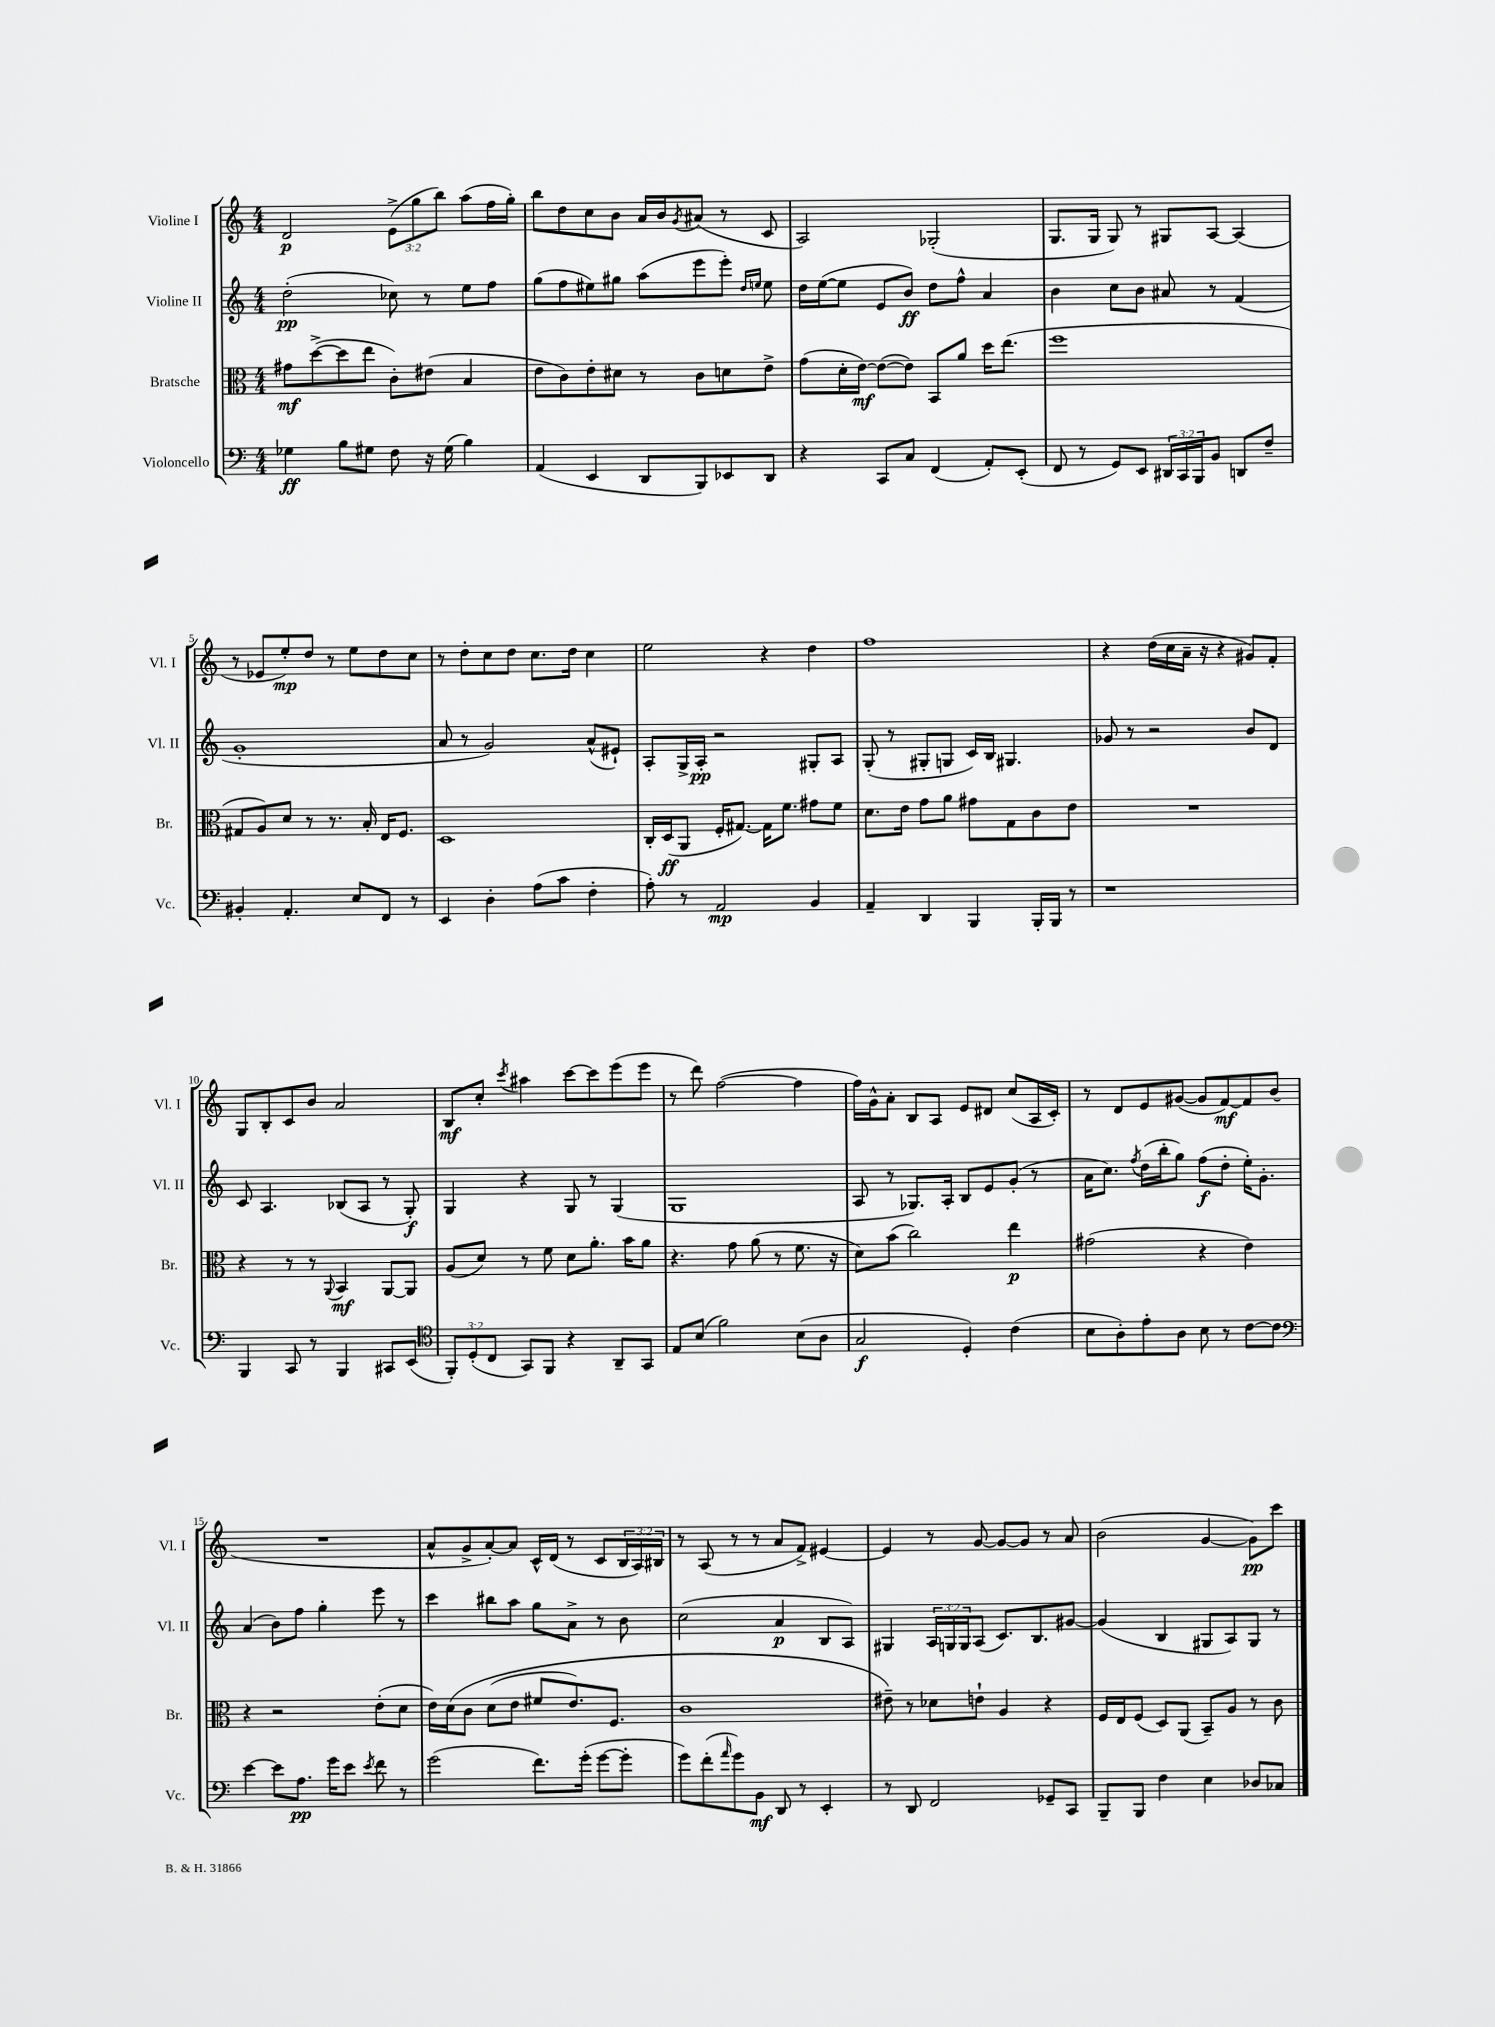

**kern	**kern	**kern	**kern
*staff4	*staff3	*staff2	*staff1
*clefF4	*clefC3	*clefG2	*clefG2
*k[]	*k[]	*k[]	*k[]
*M4/4	*M4/4	*M4/4	*M4/4
4G-\	8g#\L	(2dd'\	2d/
.	([8dd^\	.	.
8B\L	8dd\]	.	.
8G#\J	8ee\J	.	.
8F\	8c'\L)	8cc-\)	(12e^\L
.	.	.	12gg\
16r	(8e#\J	8r	.
.	.	.	12bb\J)
(16G#\	.	.	.
4B\)	4B/	8ee\L	(8aa\L
.	.	8ff\J	16ff\L
.	.	.	16gg'\JJ)
=	=	=	=
(4AA/	8e\L	(8gg\L	8bb\L
.	8c\)	8ff\	8dd\
4EE/	8e'\	8ee#\)	8cc\
.	8d#\J	8gg#\J	8b\J
8DD/L	8r	(8aa\L	16a/LL
.	.	.	16b/J
.	.	.	8qg/
8BBB/)	8c\L	8eee\	(8a#/J
8EE-/	8d\	8eee'\J)	8r
.	.	16qqdd/LL	.
.	.	16qqee/JJ	.
8DD/J	8e^\J	8ee\	8c/
=	=	=	=
4r	(8g\L	16dd\LL	2A/)
.	.	([16ee\J	.
.	16d'\L	8ee\]J	.
.	[16e\JJ)	.	.
8CC/L	(8e\_L	8e/L	.
8C/J	8e\]J)	8b/J)	.
(4FF/	8BB/L	8dd\L	(2G-'/
.	8a/J	8ff^^\J	.
8AA'/L)	16dd\LK	4a/	.
.	(8.ee\J	.	.
(8EE'/J	.	.	.
=	=	=	=
8FF/	1ff	4b\	8.G/L
8r	.	.	.
.	.	.	16G/Jk
8GG/L)	.	8cc\L	8G/)
8EE/J	.	8b\J	8r
24DD#/LL	.	8a#/	8G#/L
24CC/	.	.	.
24BBB/J	.	.	.
8BB/J	.	8r	[8A/J
8DD/L	.	(4f/	(4A/]
8F~/J	.	.	.
=	=	=	=
4BB#'/	8G#/L	1g'	8r
.	8A/)	.	8e-/L
4.AA'/	8d/J	.	8ee'/)
.	8r	.	8dd/J
.	8.r	.	8r
8E/L	.	.	8ee\L
.	16B'/	.	.
8FF/J	16E/LK	.	8dd\
.	8.F/J	.	.
8r	.	.	8cc\J
=	=	=	=
4EE/	1D	8a/	8r
.	.	8r	8dd'\L
4D'\	.	2g/)	8cc\
.	.	.	8dd\J
(8A\L	.	.	8.cc\L
8c\J	.	.	.
.	.	.	16dd\Jk
4F'\	.	(8a^^/L	4cc\
.	.	8e#`/J)	.
=	=	=	=
8A'\)	16C'/LL	8A'/L	2ee\
.	(16D/J	.	.
8r	8AA/J	16G^/L	.
.	.	16A'/JJ	.
2AA/	16F'/LK	2r	.
.	[8.G#/J)	.	.
.	16G#\]LK	.	4r
.	8.f\J	.	.
4BB/	8g#\L	8G#'/L	4dd\
.	8f\J	8A/J	.
=	=	=	=
4AA~/	8.d\L	(8G'/	1ff
.	.	8r	.
.	16e\Jk	.	.
4DD/	8g\L	8G#'/L	.
.	8a\J	8G/J	.
4BBB/	8g#\L	16c/LL)	.
.	.	16B/JJ	.
.	8G\	4.G#/	.
16BBB'/LL	8c\	.	.
16BBB/JJ	.	.	.
8r	8e\J	.	.
=	=	=	=
1r	1r	8g-/	4r
.	.	8r	.
.	.	2r	(16dd\LL
.	.	.	16cc\
.	.	.	16a~\JJ
.	.	.	16r
.	.	.	4r
.	.	8b/L	8g#/L)
.	.	8d/J	8f'/J
=	=	=	=
4BBB/	4r	8c/	8G/L
.	.	4.A/	8B'/
8CC/	8r	.	8c/
8r	8r	.	8b/J
.	8qqAA/	.	.
4BBB/	4BB/	(8B-/L	2a/
.	.	8A/J	.
8CC#/L	[8AA/L	8r	.
(8EE/J	8AA/]J	8G'/)	.
=	=	=	=
*clefC4	*	*	*
12FF'/L)	(8A/L	4G/	8B/L
(12D'/	.	.	.
.	8d/J)	.	8cc'/J
12C/J	.	.	.
.	.	.	8qccc/
8GG/L)	8r	4r	4aa#\
8FF/J	8f\	.	.
4r	8d\L	8G/	[8ccc\L
.	8.a'\J	8r	8ccc\]
8AA~/L	.	(4G/	(8eee\
.	16b\LK	.	.
8GG/J	8a\J	.	8eee\J
=	=	=	=
8E/L	4.r	1G	8r
(8B/J	.	.	8ddd\)
2f\)	.	.	([2ff\
.	8g\	.	.
.	(8a\	.	.
.	8r	.	.
(8B\L	8.f\	.	4ff\]
8A\J	.	.	.
.	16r	.	.
=	=	=	=
2G/	8d\L)	8A/	16ff\LL)
.	.	.	16g^^\J
.	(8b\J	8r	8a'\J
.	2cc\)	8.G-/L)	8B/L
.	.	.	8A/J
.	.	16A'/Jk	.
4D'/)	.	8B/L	8e/L
.	.	8e/	8d#/J
(4c\	4ee\	(8g'/J	(8cc/L
.	.	8r	16A/L
.	.	.	16c'/JJ)
=	=	=	=
8B\L	(2g#\	16a\LK	8r
.	.	8.cc\J)	.
8A'\)	.	.	8d/L
.	.	8qff/	.
8e'\	.	(16dd\LL	8e/
.	.	16bb'\J	.
8A\J	.	8gg\J)	([8g#/J
8B\	4r	(8ff\L	8g#/]L
8r	.	8dd'\J	[8f/)
[8c\L	4e\)	16ee'\LK)	8f/]
.	.	8.g'\J	.
8c\]J	.	.	(8b/J
=	=	=	=
*clefF4	*	*	*
[4e\	4r	(4a/	1r
8e\]L	2r	8b\L)	.
8.A\J	.	8ff\J	.
.	.	4gg'\	.
16g\LK	.	.	.
8e\J	.	.	.
8qe/	.	.	.
8f\	(8e'\L	8eee\	.
8r	8d\J	8r	.
=	=	=	=
(2g\	16e\LL)	4ccc\	8a^^/L
.	&(16d\J	.	.
.	8c\J	.	8g^/
.	(8d\L	8bb#\L	[8a'/)
.	8e\J	8aa\J	8a/]J
8.f\L)	8f#/L	8gg\L	16c^^/LL
.	.	.	(16d/JJ
.	8.e/)	8a^\J	8r
(16g'\Jk	.	.	.
[8g\L	.	8r	8c/L
.	8.F/J	.	.
8g'\]J	.	8b\	24B/L
.	.	.	24A/)
.	.	.	24B#/JJ
=	=	=	=
8g\L)	1c	(2cc\	8r
(8f'\	.	.	(8A/
16qqa/	.	.	.
8g\)	.	.	8r
8BB\J	.	.	8r
8DD/	.	4a/	8a/L
8r	.	.	8f^/J)
4EE'/	.	8B/L	[4e#/
.	.	8A/J)	.
=	=	=	=
8r	8e#~\&)	4G#/	4e#/]
8DD/	8r	.	.
2FF/	8d-\L	24A/LL	8r
.	.	24G/	.
.	.	24G/J	.
.	8e`\J	(8A/J	[8g/
.	4A/	8.c/L)	8g/_L
.	.	.	8g/]J
.	.	8.B/	.
8GG-~/L	4r	.	8r
8CC/J	.	[8g#/J	8a/
=	=	=	=
8BBB~/L	16F/LL	(4g#/]	(2b\
.	16E/J	.	.
8BBB/J	(8F/J	.	.
4F\	8D/L)	4B/	.
.	(8AA/J	.	.
4E\	8BB~/L)	8G#/L	[4g/
.	8A/J	8A/)	.
8D-/L	8r	8G#/J	8g\]L)
8C-/J	8c\	8r	8ccc\J
==	==	==	==
*-	*-	*-	*-
